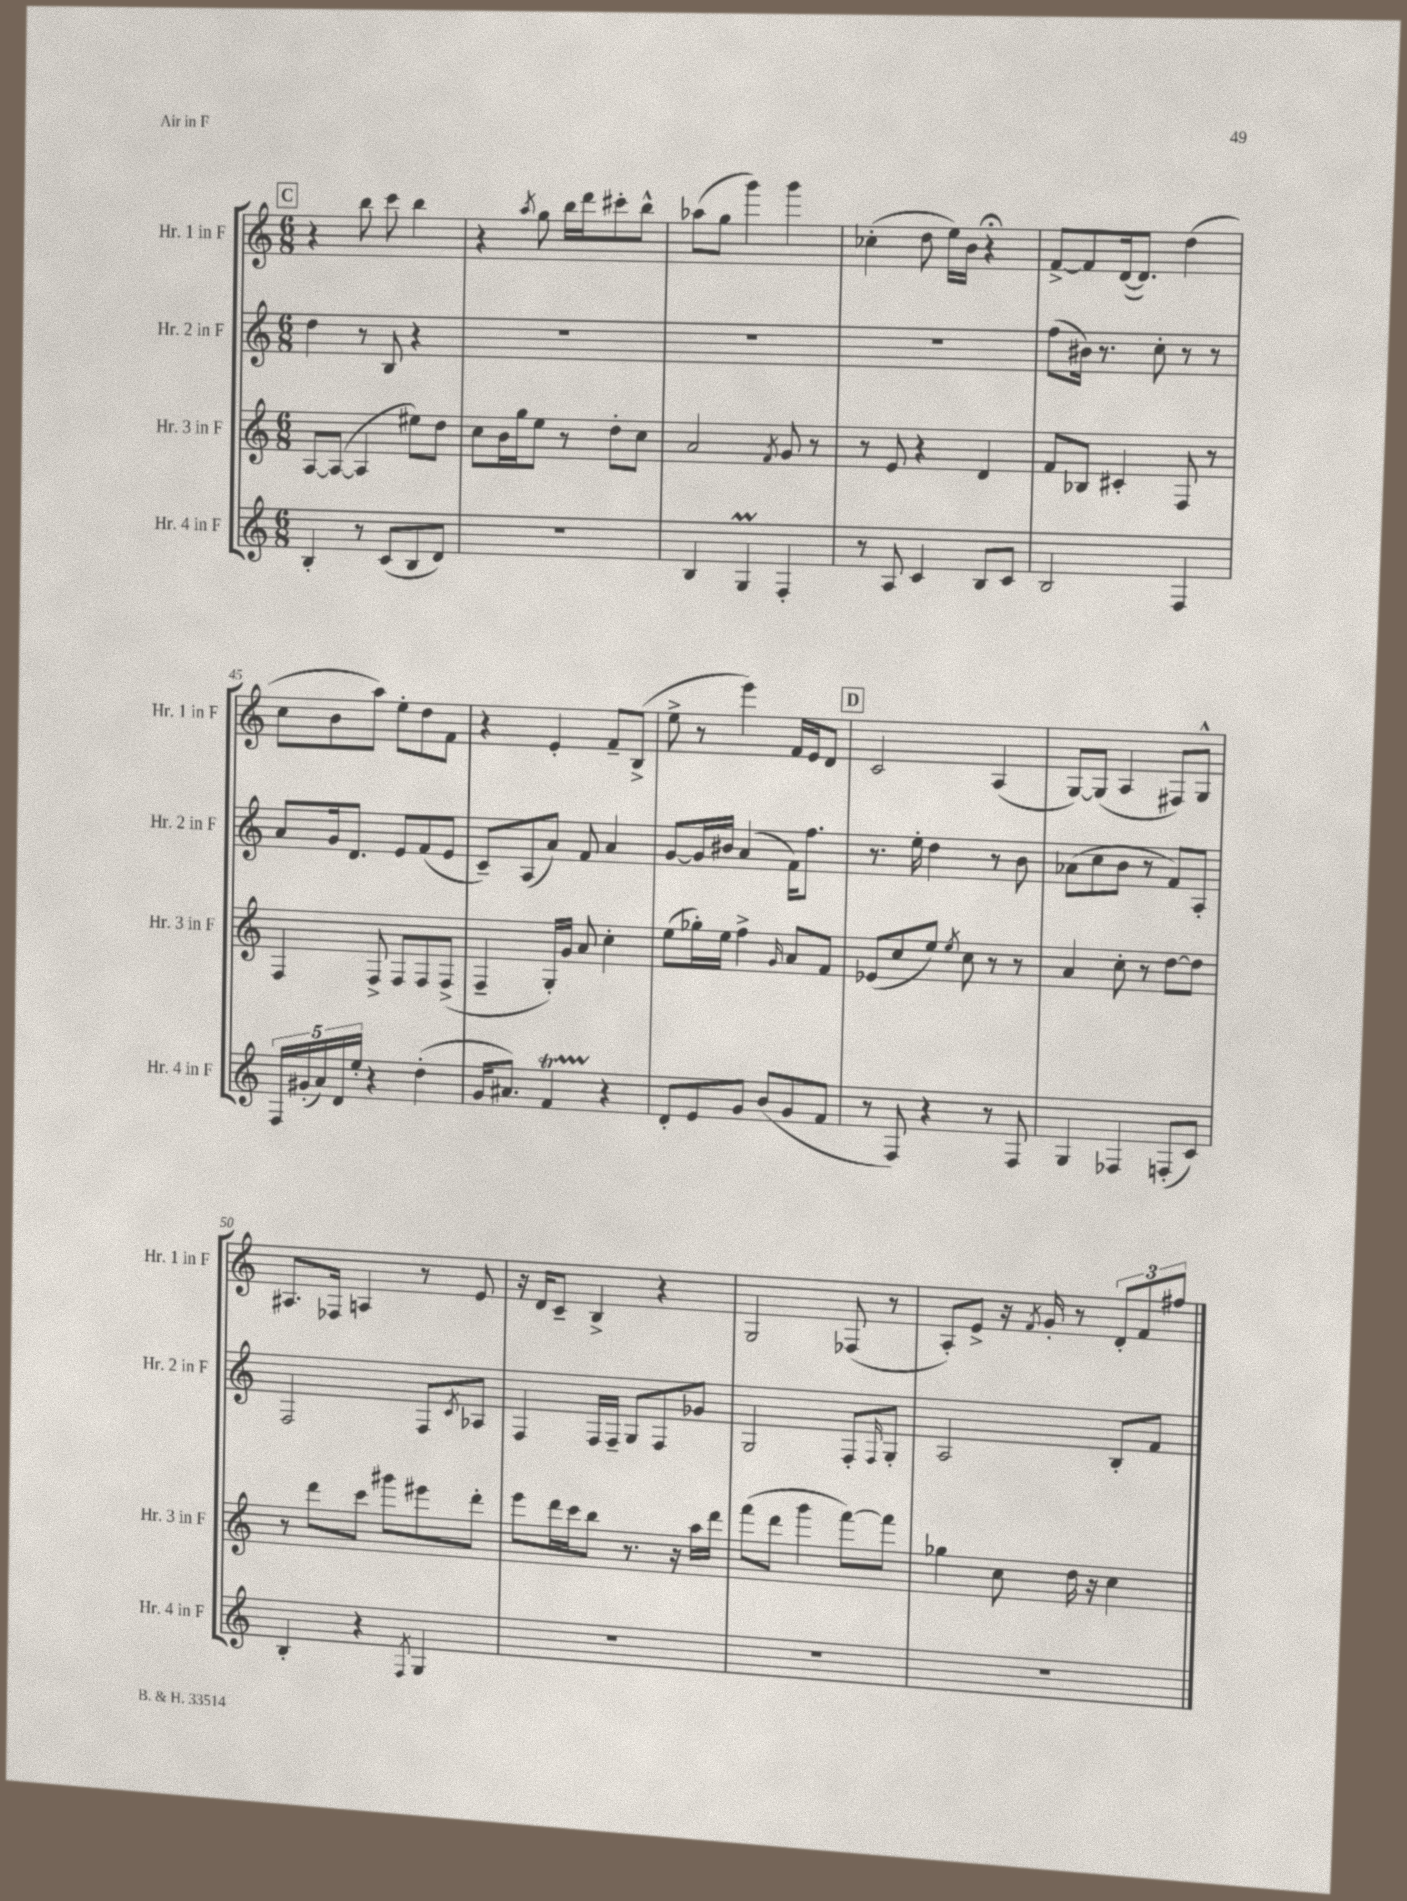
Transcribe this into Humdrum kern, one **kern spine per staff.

**kern	**kern	**kern	**kern
*staff4	*staff3	*staff2	*staff1
*clefG2	*clefG2	*clefG2	*clefG2
*k[]	*k[]	*k[]	*k[]
*M6/8	*M6/8	*M6/8	*M6/8
4B'	[8A	4dd	4r
.	(8A_	.	.
8r	4A]	8r	8bb
(8c	.	8B	8ccc
8B	8ee#)	4r	4bb
8d)	8dd	.	.
=	=	=	=
2.r	8cc	2.r	4r
.	16b	.	.
.	16gg	.	.
.	.	.	8qaa
.	8ee	.	8gg
.	8r	.	16bb
.	.	.	16ddd
.	8dd'	.	8ccc#'
.	8cc	.	8bb^^
=	=	=	=
4B	2a	2.r	(8aa-
.	.	.	8gg
4G	.	.	4ggg)
.	8qf	.	.
4F'	8g	.	4ggg
.	8r	.	.
=	=	=	=
8r	8r	2.r	(4cc-'
8A	8e	.	.
4c	4r	.	8dd
.	.	.	16ee)
.	.	.	16b
8B	4d	.	4r;
8c	.	.	.
=	=	=	=
2B	8f	(8ff	[8f^
.	8B-	16b#)	8f]
.	.	8.r	.
.	4c#'	.	([16d
.	.	.	8.d])
.	.	8cc'	.
4F	8F	8r	(4dd
.	8r	8r	.
=	=	=	=
20F	4F	8a	8cc
(20g#'	.	.	.
20a)	.	.	.
.	.	16g	8b
20d	.	.	.
.	.	8.d	.
20ee'	.	.	.
4r	8F^	.	8aa)
.	8F	8e	8ee'
(4dd'	8F	(8f	8dd
.	(8F^	8e	8f
=	=	=	=
16g	4F~	8c~)	4r
8.a#)	.	.	.
.	.	(8A	.
4f	16G')	8a)	4e'
.	16g	.	.
.	8a	8f	.
4r	4cc'	4a	8f~
.	.	.	(8B^
=	=	=	=
8d'	(8ee	[8g	8ee^
8e	16gg-')	16g]	8r
.	16ee	16b#	.
8g	4ff^	(4a	4eee)
(8b	.	.	.
.	16qqg	.	.
8g	8a	16f)	16f
.	.	8.ff	16e
8f	8f	.	8d
=	=	=	=
8r	(8e-	8.r	2c
8F)	8cc	.	.
.	.	16ee'	.
4r	8ee)	4dd	.
.	8qee	.	.
.	8cc	.	.
8r	8r	8r	(4A
8F	8r	8b	.
=	=	=	=
4G	4a	(8a-	[8G)
.	.	8cc	(8G]
4F-	8cc'	8b	4A
.	8r	8r	.
(8F'	[8dd	8f)	8F#)
8c)	8dd]	8A'	8G^^
=	=	=	=
4B'	8r	2F	8.A#
.	8ddd	.	.
.	.	.	16F-
4r	8ccc	.	4A
.	8ggg#	.	.
8qF	.	.	.
4G	8eee#	8F	8r
.	.	8qc	.
.	8ddd'	8A-	8e
=	=	=	=
2.r	8eee	4F	16r
.	.	.	16d
.	16ddd	.	8c~
.	16ccc	.	.
.	8bb	16F	4B^
.	.	16F~	.
.	8.r	8G	.
.	.	8F	4r
.	16r	.	.
.	16aa	8g-	.
.	16ddd	.	.
=	=	=	=
2.r	(8fff	2G	2G
.	8ddd	.	.
.	4ggg	.	.
.	[8fff)	8F'	(8F-
.	.	16qqF	.
.	8fff]	8G'	8r
=	=	=	=
2.r	4gg-	2A	8A')
.	.	.	8e^
.	8cc	.	16r
.	.	.	8qf
.	.	.	16g'
.	16dd	.	8r
.	16r	.	.
.	4cc	8B'	12d'
.	.	.	12f
.	.	8f	.
.	.	.	12ff#
==	==	==	==
*-	*-	*-	*-
